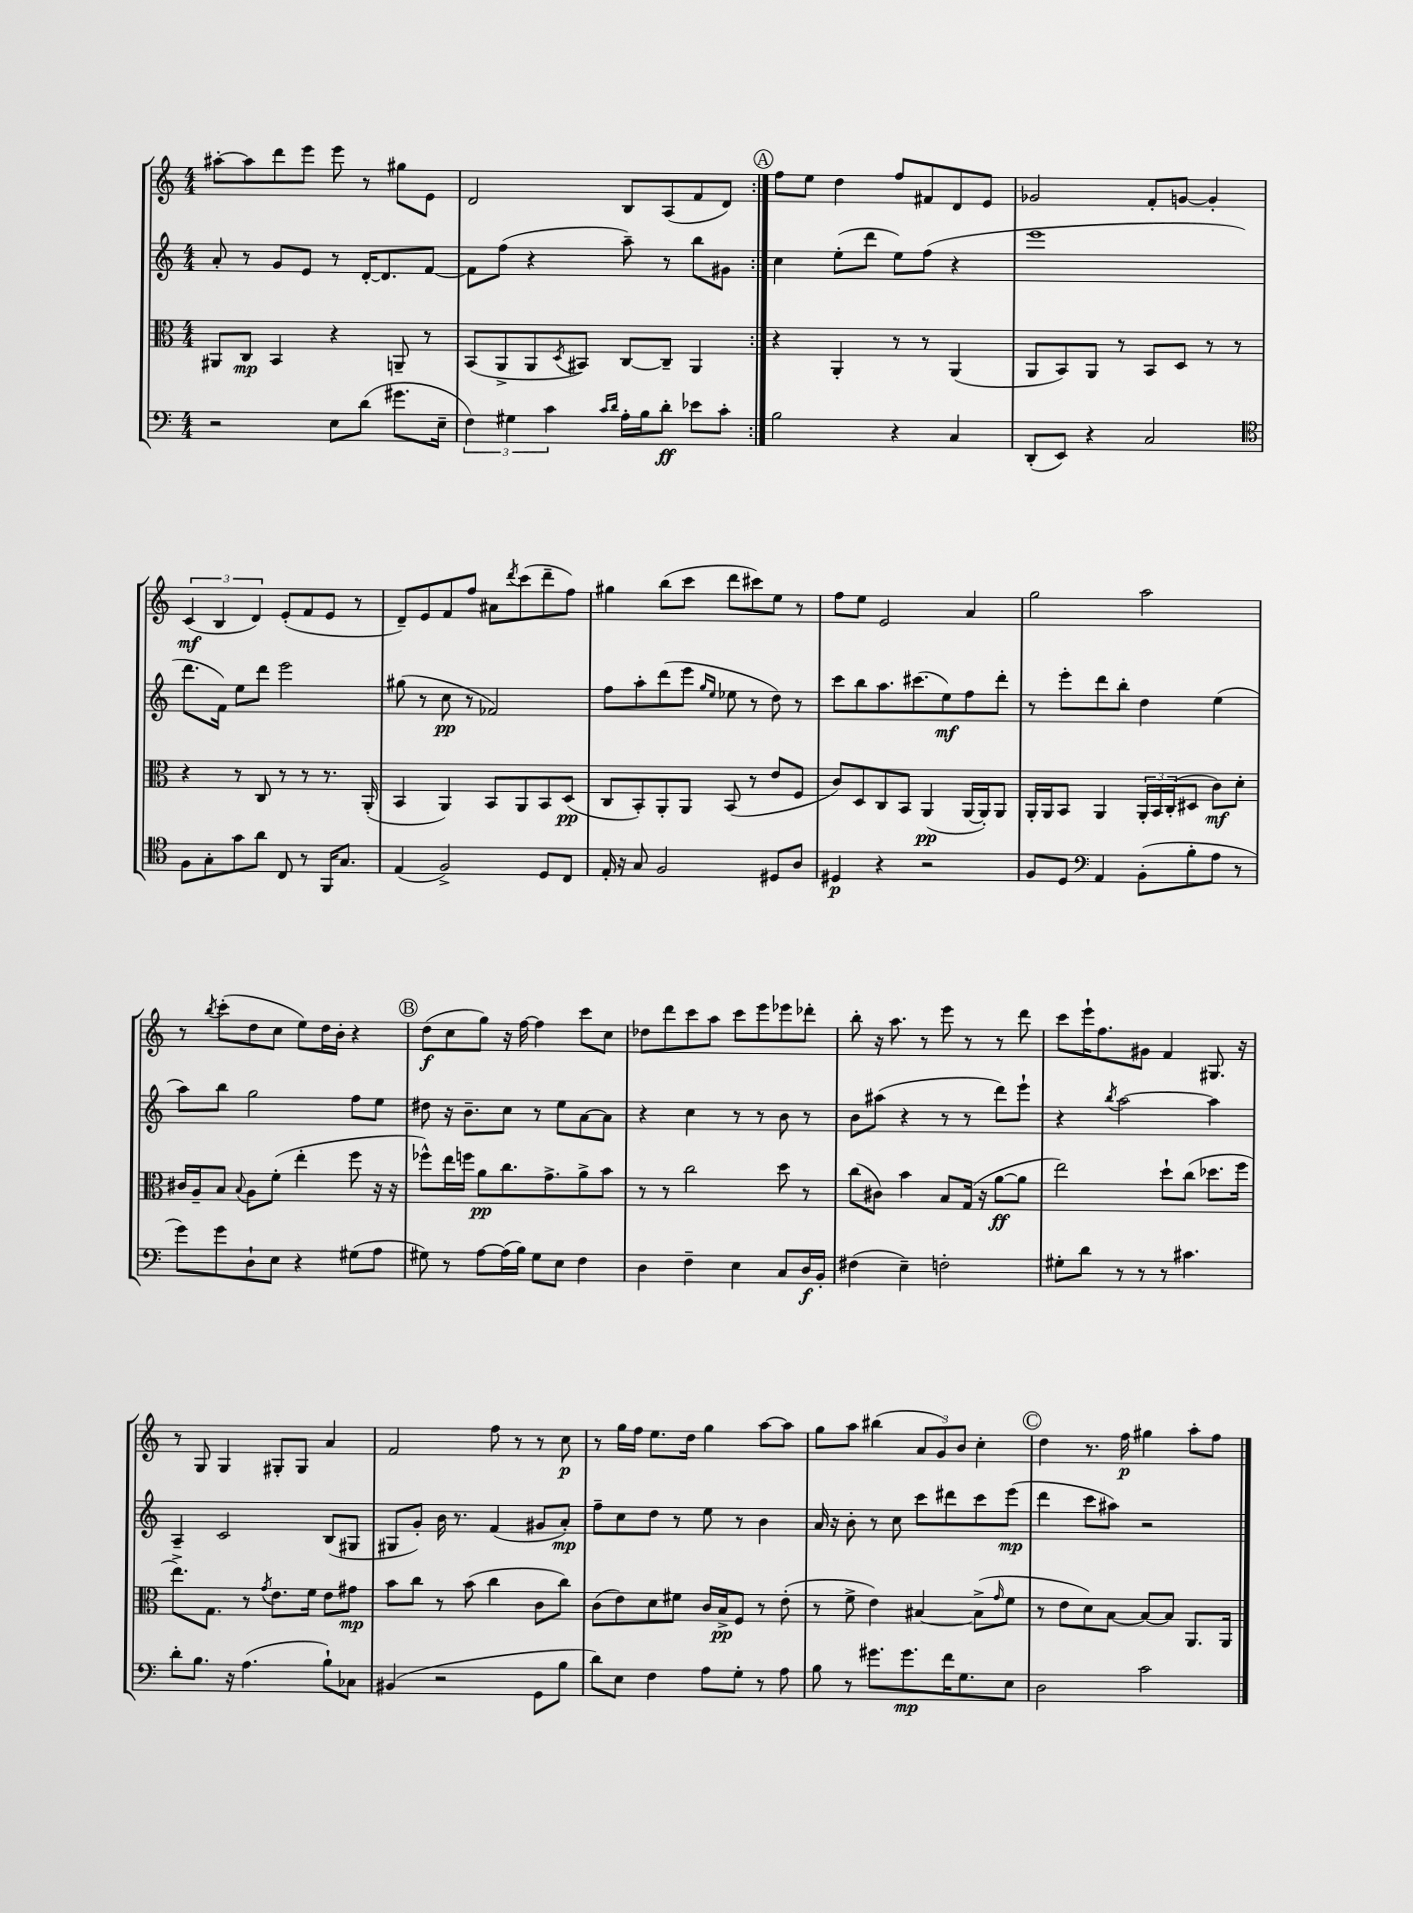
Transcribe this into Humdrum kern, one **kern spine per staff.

**kern	**kern	**kern	**kern
*staff4	*staff3	*staff2	*staff1
*clefF4	*clefC3	*clefG2	*clefG2
*k[]	*k[]	*k[]	*k[]
*M4/4	*M4/4	*M4/4	*M4/4
2r	8AA#	8a'	[8aa#'
.	8C	8r	8aa#]
.	4BB	8g	8ddd
.	.	8e	8eee
8E	4r	8r	8eee
(8d	.	[16d'	8r
.	.	8.d]	.
8.g#	8AA~	.	8gg#
.	8r	[8f	8e
16E~	.	.	.
=	=	=	=
6F)	(8BB	8f]	2d
.	8AA^	(8ff	.
6G#	.	.	.
.	8AA	4r	.
6c	.	.	.
.	8qD	.	.
.	8BB#)	.	.
16qqc	.	.	.
16qqd	.	.	.
16A'	[8C	8aa~)	8B
16B	.	.	.
8d'	8C~]	8r	(8A
8e-	4AA	8bb	8f
8c'	.	8g#	8d)
=:|!	=:|!	=:|!	=:|!
2B	4r	4cc	8ff
.	.	.	8ee
.	4AA'	(8ee'	4dd
.	.	8ddd	.
4r	8r	8ee)	8ff
.	8r	(8ff	8f#
4C	(4AA	4r	8d
.	.	.	8e
=	=	=	=
(8DD'	8AA	1eee	2g-
8EE)	8BB)	.	.
4r	8AA	.	.
.	8r	.	.
2C	8BB	.	8f'
.	8D	.	[8g
.	8r	.	4g']
.	8r	.	.
=	=	=	=
*clefC4	*	*	*
8F	4r	8.ddd	(6c
8G'	.	.	.
.	.	.	6B
.	.	16f)	.
8g	8r	8ee	.
.	.	.	6d)
8a	8C	8ddd	.
8C	8r	2eee	(8e'
8r	8r	.	8f
16FF	8.r	.	8e
8.G	.	.	.
.	.	.	8r
.	(16AA'	.	.
=	=	=	=
(4E	4BB	(8gg#	8d~)
.	.	8r	8e
2F^)	4AA)	8cc	8f
.	.	8r	8ff
.	8BB	2f-)	8a#
.	.	.	8qddd
.	8AA	.	(8ccc
8D	8BB	.	8ddd~
8C	(8D	.	8ff)
=	=	=	=
16E'	8C	8ff	4gg#
16r	.	.	.
8G	8BB')	8aa'	.
2F	8AA'	(8ddd	(8bb
.	8AA	8eee	8ccc
.	.	16qqgg	.
.	.	16qqee	.
.	(8BB	8ee-	8ddd
.	8r	8r	8ccc#)
8D#	8e	8dd)	8ee
8A	8F	8r	8r
=	=	=	=
4D#	8c)	8ccc	8ff
.	8D	8bb	8ee
4r	8C	8.aa	2e
.	8BB	.	.
.	.	(8.ccc#	.
2r	(4AA	.	.
.	.	8ee)	.
.	[16AA	8ff	4a
.	16AA'])	.	.
.	8AA	8ddd'	.
=	=	=	=
8F	16AA'	8r	2gg
.	16AA	.	.
8D	8BB	8eee'	.
*clefF4	*	*	*
4AA	4AA	8ddd	.
.	.	8bb'	.
(8BB'	24AA'	4dd	2aa
.	24BB	.	.
.	(24C'	.	.
8B'	8D#	.	.
8A	8c)	(4ee	.
8r	8d'	.	.
=	=	=	=
8g)	16c#	8aa)	8r
.	16A~	.	.
.	.	.	8qbb
8g	8B	8bb	(8ccc'
.	8qqB	.	.
8D`	8A	2gg	8dd
8E	(8f'	.	8cc
4r	4ee'	.	8ee)
.	.	.	16dd
.	.	.	16b'
(8G#	8ff	8ff	4r
8A	16r	8ee	.
.	16r	.	.
=	=	=	=
8G#)	8ff-^^)	8dd#	(8dd
8r	16ee	16r	8cc
.	16ff	8.b~	.
[8A	8a	.	8gg)
(16A]	8.cc	8cc	16r
16B)	.	.	[16ff
8G#	.	8r	4ff]
.	8.g^	.	.
8E	.	8ee	.
4F	8a^	[8a	8ccc
.	8b	8a]	8cc
=	=	=	=
4D	8r	4r	8dd-
.	8r	.	8ddd
4F~	2cc	4cc	8ccc
.	.	.	8aa
4E	.	8r	8ccc
.	.	8r	8eee
8C	8dd	8b	8eee-
16D	8r	8r	8ddd-'
16BB'	.	.	.
=	=	=	=
(4F#	(8cc	8b	8bb'
.	8c#)	(8aa#	16r
.	.	.	8.aa
4E~)	4b	4r	.
.	.	.	8r
2F'	8B	8r	8eee
.	(16G	8r	8r
.	16r	.	.
.	[8a	8ddd)	8r
.	8a]	8eee`	8ddd
=	=	=	=
8G#'	2ee)	4r	8ccc
8d	.	.	16eee`
.	.	.	8.ff
.	.	8qbb	.
8r	.	[2aa	.
8r	.	.	8g#
8r	8dd`	.	4f
4.c#	(8cc	.	.
.	8.dd-	4aa]	8.G#
.	16ff	.	16r
=	=	=	=
8d'	8.ee^)	4A~	8r
8.B	.	.	8G
.	8.G	.	.
.	.	2c	4G
16r	.	.	.
(4.A	8r	.	.
.	8qg	.	.
.	8.e	.	8G#'
.	.	.	8G#
.	16f	.	.
8B`)	8e	(8B	4a
8C-	8g#	8G#	.
=	=	=	=
(4BB#	8b	8G#	2f
.	8cc	8g')	.
2r	8r	16b	.
.	.	8.r	.
.	(8b	.	.
.	4cc	(4f	8ff
.	.	.	8r
8GG	8c	8g#	8r
8B	8cc)	8a')	8cc
=	=	=	=
8d)	(8c	8ff~	8r
8E	8e)	8cc	16gg
.	.	.	16ff
4F	8d	8dd	8.ee
.	8f#	8r	.
.	.	.	16dd
8A	16c	8ee	4gg
.	16B^	.	.
8G'	8F	8r	.
8r	8r	4b	[8aa
8A	(8e'	.	8aa]
=	=	=	=
8B	8r	16a	8gg
.	.	16r	.
8r	8f^	8b'	8aa
8.g#	4e)	8r	(4bb#
.	.	8cc	.
8.g#	.	.	.
.	[4B#	8ccc	12a
.	.	.	12g)
16f	.	8ddd#	.
.	.	.	12b
8.G	.	.	.
.	(8B#^]	8ccc	4cc'
.	16qqg	.	.
8E	8f	(8eee	.
=	=	=	=
2D	8r	4ddd	4dd
.	8e	.	.
.	8d)	8ccc	8.r
.	[8B	8aa#)	.
.	.	.	16ff
2c	8B_	2r	4gg#
.	8B]	.	.
.	8.AA	.	8aa'
.	.	.	8ff
.	16AA	.	.
==	==	==	==
*-	*-	*-	*-
